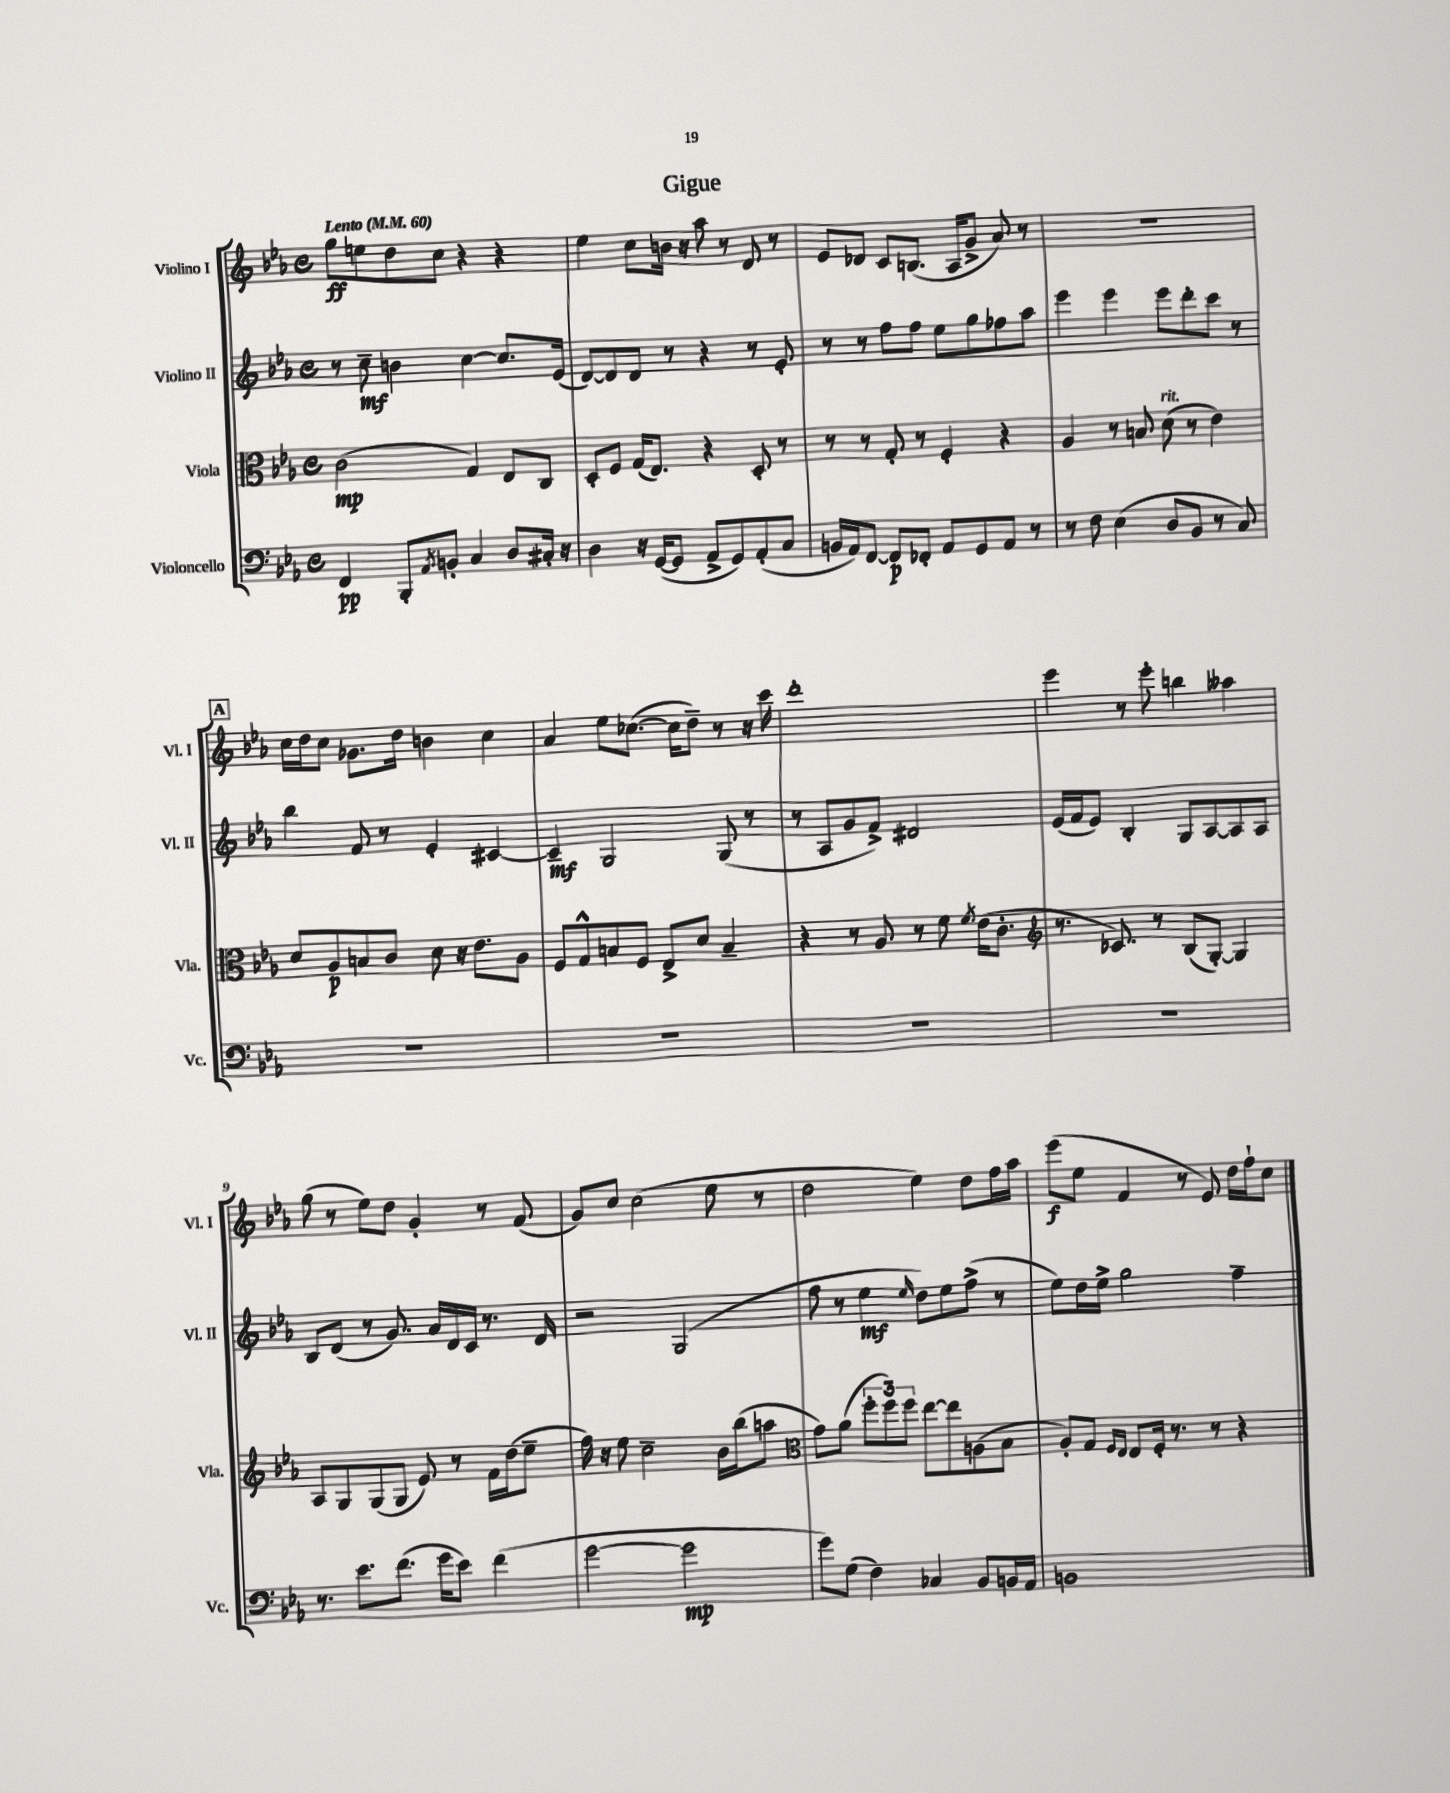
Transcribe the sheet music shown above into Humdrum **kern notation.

**kern	**dynam	**kern	**dynam	**kern	**dynam	**kern	**dynam
*part4	*part4	*part3	*part3	*part2	*part2	*part1	*part1
*staff4	*staff4	*staff3	*staff3	*staff2	*staff2	*staff1	*staff1
*I"Violoncello	*	*I"Viola	*	*I"Violino II	*	*I"Violino I	*
*I'Vc.	*	*I'Vla.	*	*I'Vl. II	*	*I'Vl. I	*
*clefF4	*	*clefC3	*	*clefG2	*	*clefG2	*
*k[b-e-a-]	*	*k[b-e-a-]	*	*k[b-e-a-]	*	*k[b-e-a-]	*
*M4/4	*	*M4/4	*	*M4/4	*	*M4/4	*
*met(c)	*	*met(c)	*	*met(c)	*	*met(c)	*
*MM60	*	*MM60	*	*MM60	*	*MM60	*
=1	=1	=1	=1	=1	=1	=1	=1
!	!	!	!	!	!	!LO:TX:a:B:t=Lento	!
4FF/	pp	(2c\	mp	8r	.	8gg\L	ff
.	.	.	.	8cc~\	mf	8een\	.
8BBB-'/L	.	.	.	4bn\	.	8dd\	.
8qAA-/	.	.	.	.	.	.	.
8BBn'/J	.	.	.	.	.	8cc\J	.
4C/	.	4G/)	.	[4cc\	.	4r	.
8D/L	.	8E-/L	.	8.cc/L]	.	4r	.
16C#X'/Jk	.	8C/J	.	.	.	.	.
16r	.	.	.	(16e-/Jk	.	.	.
=2	=2	=2	=2	=2	=2	=2	=2
4D\	.	8D'/L	.	[8d/L)	.	4ee-\	.
.	.	8F/J	.	8d/]	.	.	.
16r	.	(16G/KL	.	8d/J	.	8cc\L	.
([16GG/KL	.	8.E-/J)	.	.	.	.	.
8GG/J]	.	.	.	8r	.	16bn\Jk	.
.	.	.	.	.	.	16r	.
8AA-^/L	.	4r	.	4r	.	8aa-\	.
8GG/)	.	.	.	.	.	8r	.
(8AA-'/	.	8D'/	.	8r	.	8d/	.
8C/J	.	8r	.	8e-'/	.	8r	.
=3	=3	=3	=3	=3	=3	=3	=3
16BBn/LL	.	8r	.	8r	.	8e-/L	.
16AA-/J)	.	.	.	.	.	.	.
[8FF/J	.	8r	.	8r	.	8d-X/J	.
8FF/L]	p	8G'/	.	8ff\L	.	8c/L	.
8FF-X'/J	.	8r	.	8ff\J	.	(8.Bn/J	.
8AA-/L	.	4F'/	.	8ee-\L	.	.	.
.	.	.	.	.	.	16A-/KL	.
8GG/	.	.	.	8gg\	.	8g^/J	.
8AA-/J	.	4r	.	8ff-X\	.	8a-/)	.
8r	.	.	.	8aa-\J	.	8r	.
=4	=4	=4	=4	=4	=4	=4	=4
8r	.	4A-/	.	4eee-\	.	1r	.
8F\	.	.	.	.	.	.	.
(4E-\	.	8r	.	4eee-\	.	.	.
.	.	8Bn/	.	.	.	.	.
!	!	!LO:TX:a:i:t=rit.	!	!	!	!	!
8D/L	.	(8d\	.	8eee-\L	.	.	.
8BB-/J	.	8r	.	8ddd'\	.	.	.
8r	.	4e-\)	.	8ccc\J	.	.	.
8C/)	.	.	.	8r	.	.	.
!!LO:LB:g=z
!!LO:REH:place=s1:t=A
=5	=5	=5	=5	=5	=5	=5	=5
1r	.	8d/L	.	4bb-\	.	16cc\LL	.
.	.	.	.	.	.	16dd\J	.
.	.	8A-/	p	.	.	8cc\J	.
.	.	8Bn/	.	8f/	.	8.g-X\L	.
.	.	8c/J	.	8r	.	.	.
.	.	.	.	.	.	16dd\Jk	.
.	.	8d\	.	4e-'/	.	4bn\	.
.	.	16r	.	.	.	.	.
.	.	8.e-\L	.	.	.	.	.
.	.	.	.	[4c#X/	.	4cc\	.
.	.	8A-\J	.	.	.	.	.
=6	=6	=6	=6	=6	=6	=6	=6
1r	.	8F/L	.	4c#~/]	mf	4a-/	.
.	.	8G^^/	.	.	.	.	.
.	.	8Bn/	.	2G/	.	8ee-\L	.
.	.	8F/J	.	.	.	([8.cc-X\J	.
.	.	8E-^/L	.	.	.	.	.
.	.	.	.	.	.	16cc-\KL]	.
.	.	8d/J	.	.	.	8dd~\J)	.
.	.	4B~/	.	(8G/	.	8r	.
.	.	.	.	8r	.	16r	.
.	.	.	.	.	.	16ccc\	.
=7	=7	=7	=7	=7	=7	=7	=7
1r	.	4r	.	8r	.	1ddd'	.
.	.	.	.	8A-/L	.	.	.
.	.	8r	.	8g/	.	.	.
.	.	8A-/	.	8f^/J)	.	.	.
.	.	8r	.	2d#X/	.	.	.
.	.	8f\	.	.	.	.	.
.	.	8qf/	.	.	.	.	.
.	.	(16e-\KL	.	.	.	.	.
.	.	8.c'\J	.	.	.	.	.
=8	=8	=8	=8	=8	=8	=8	=8
*	*	*clefG2	*	*	*	*	*
1r	.	8.r	.	(16e-/LL	.	4eee-\	.
.	.	.	.	16f/J	.	.	.
.	.	.	.	8e-/J)	.	.	.
.	.	8.c-X/)	.	.	.	.	.
.	.	.	.	4B-'/	.	8r	.
.	.	8r	.	.	.	8eee-'\	.
.	.	(8B-/L	.	8G/L	.	4bbn\	.
.	.	[8G'/J)	.	[8A-/	.	.	.
.	.	4G/]	.	8A-/]	.	4aa--X\	.
.	.	.	.	8A-/J	.	.	.
!!LO:LB:g=z
=9	=9	=9	=9	=9	=9	=9	=9
8.r	.	8A-/L	.	8B-/L	.	(8gg\	.
.	.	8G/	.	(8d/J	.	8r	.
8.e-\L	.	.	.	.	.	.	.
.	.	(8G/	.	8r	.	8ee-\L)	.
(8.f\J	.	8G/J	.	8.g/)	.	8dd\J	.
.	.	8e-/)	.	.	.	4g'/	.
16g\KL	.	.	.	16a-/LL	.	.	.
8e-\J)	.	8r	.	16d/	.	.	.
.	.	.	.	16c/JJ	.	.	.
(4f\	.	16f\LL	.	8.r	.	8r	.
.	.	(16dd\J	.	.	.	.	.
.	.	8ee-~\J	.	.	.	(8f/	.
.	.	.	.	16d/	.	.	.
=10	=10	=10	=10	=10	=10	=10	=10
[2g\	.	16ff\)	.	2r	.	8g/L)	.
.	.	16r	.	.	.	.	.
.	.	8ee-\	.	.	.	8cc/J	.
.	.	2cc~\	.	.	.	(2cc\	.
2g\]	mp	.	.	(2G/	.	.	.
.	.	16b-\LL	.	.	.	8ee-\	.
.	.	(16bb-\J	.	.	.	.	.
.	.	8aan\J	.	.	.	8r	.
=11	=11	=11	=11	=11	=11	=11	=11
*	*	*clefC3	*	*	*	*	*
8g\L)	.	8g\L)	.	8ff\	.	2dd\	.
(8G\J	.	(8a-\J	.	8r	.	.	.
4F\)	.	12ff'\L	.	4ee-\	mf	.	.
.	.	12ff\)	.	.	.	.	.
.	.	12ff\J	.	.	.	.	.
.	.	.	.	16qqee-/	.	.	.
4C-X/	.	[8ee-\L	.	8dd\L)	.	4ee-\)	.
.	.	8ee-\]	.	8ee-\	.	.	.
8BB-/L	.	(8An\	.	(8ff^\J	.	8dd\L	.
16BBn/L	.	8B-\J	.	8r	.	16ff\L	.
16AA-/JJ	.	.	.	.	.	16aa-\JJ	.
=12	=12	=12	=12	=12	=12	=12	=12
1BBn	.	8A-'/L)	.	8ee-\L)	.	(8eee-\L	f
.	.	8G/J	.	16dd\L	.	8ee-\J	.
.	.	.	.	16ee-^\JJ	.	.	.
.	.	16qqF/LL	.	.	.	.	.
.	.	16qqE-/JJ	.	.	.	.	.
.	.	8E-/L	.	2gg\	.	4f/	.
.	.	16F'/Jk	.	.	.	.	.
.	.	8.r	.	.	.	.	.
.	.	.	.	.	.	8r	.
.	.	8r	.	.	.	8e-/)	.
.	.	4r	.	4ff~\	.	16dd\LL	.
.	.	.	.	.	.	16ff`\J	.
.	.	.	.	.	.	8cc\J	.
==	==	==	==	==	==	==	==
*-	*-	*-	*-	*-	*-	*-	*-
